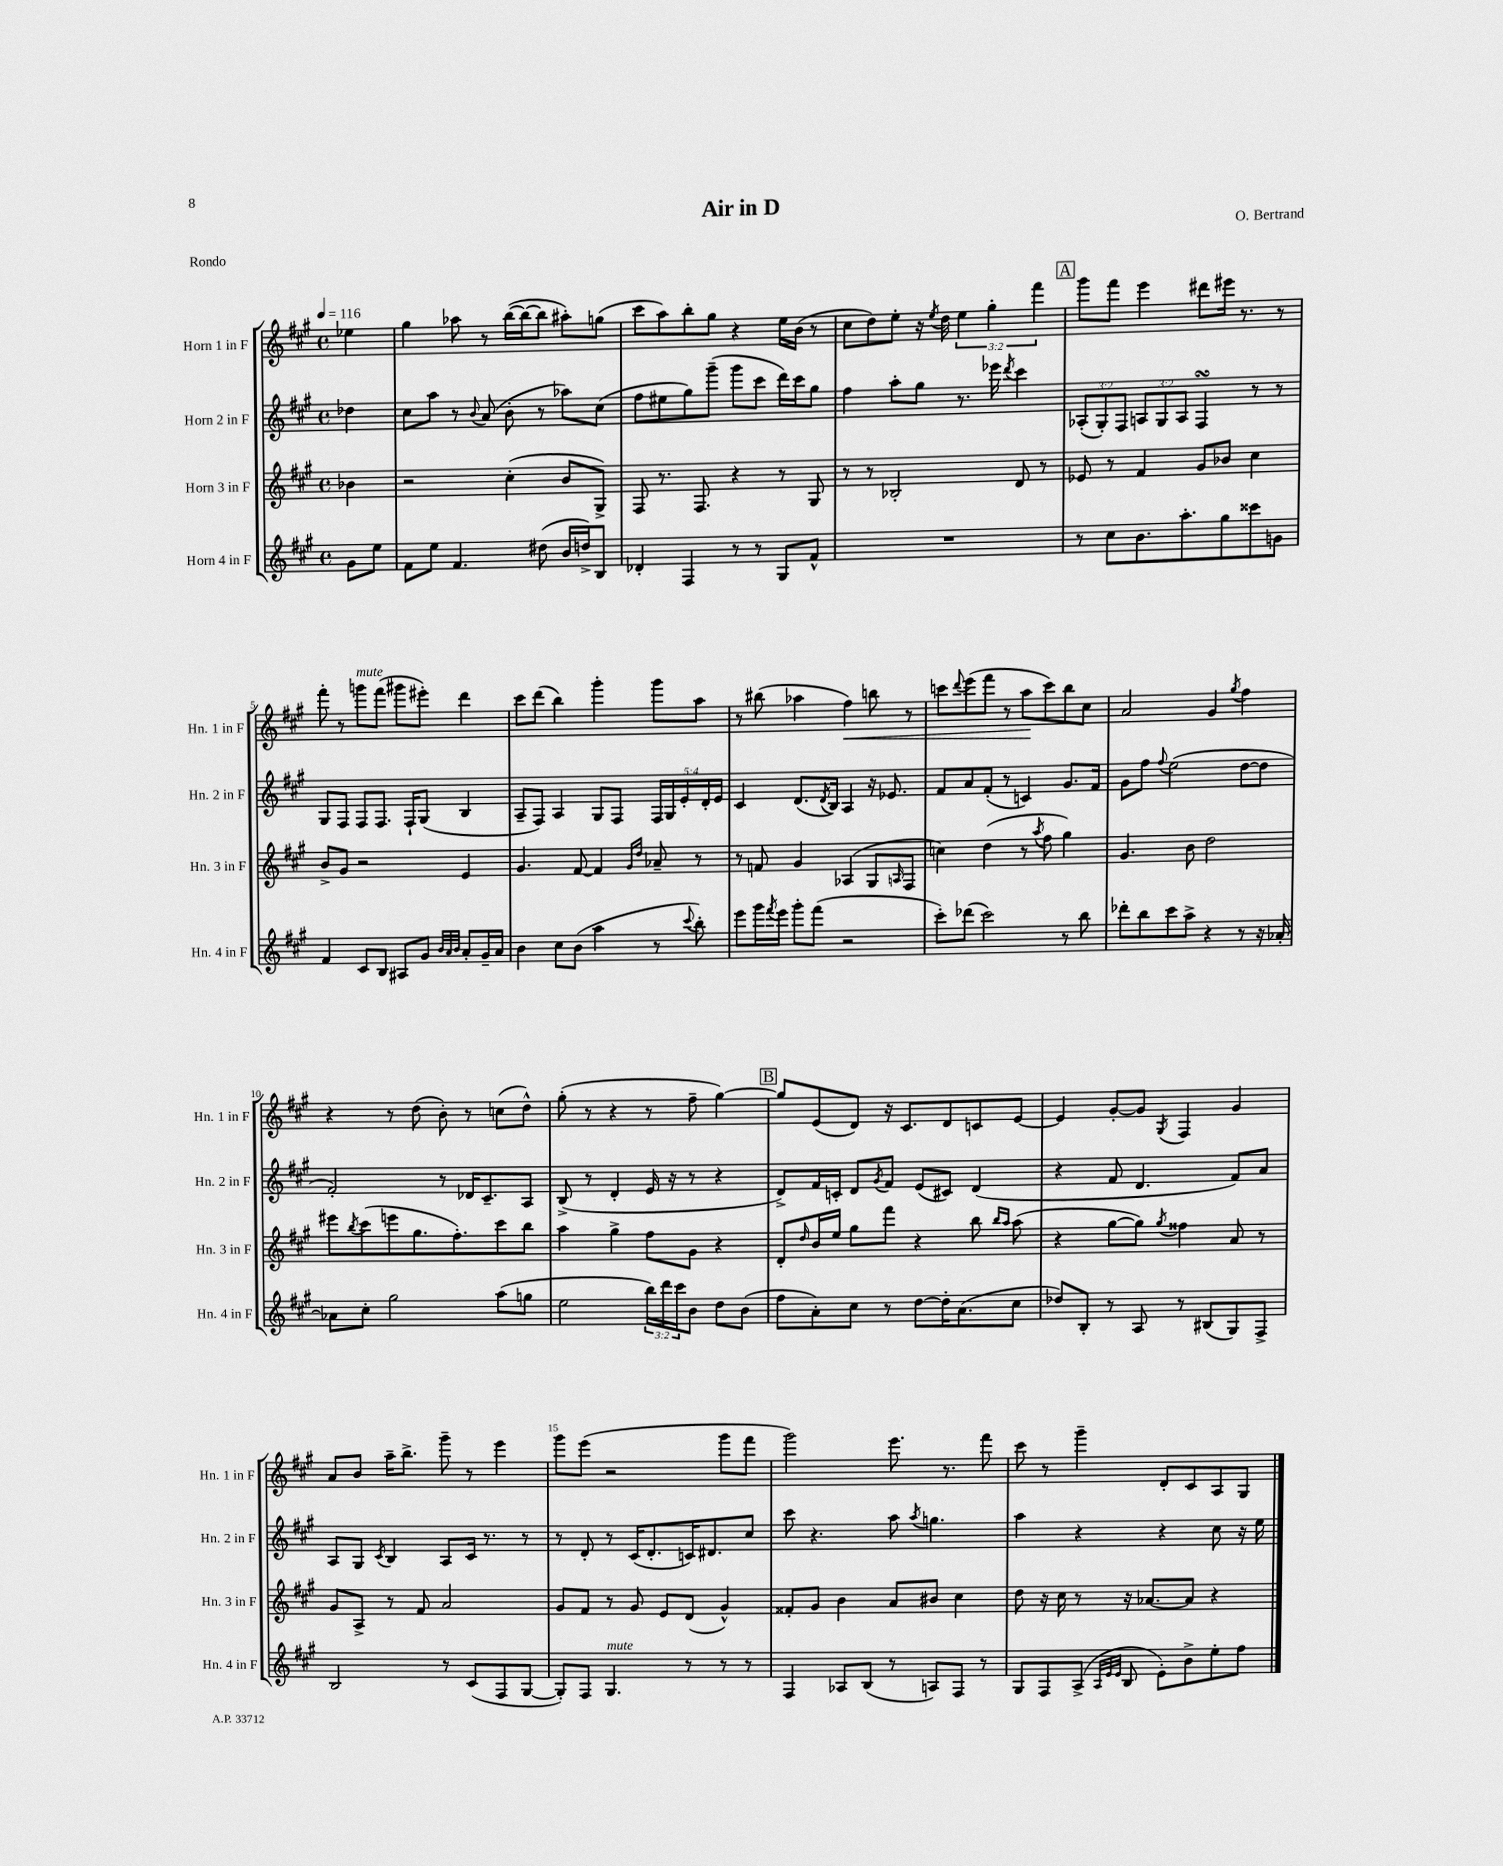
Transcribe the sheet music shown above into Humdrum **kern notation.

**kern	**kern	**kern	**kern
*staff4	*staff3	*staff2	*staff1
*clefG2	*clefG2	*clefG2	*clefG2
*k[f#c#g#]	*k[f#c#g#]	*k[f#c#g#]	*k[f#c#g#]
*M4/4	*M4/4	*M4/4	*M4/4
*met(c)	*met(c)	*met(c)	*met(c)
*MM116	*MM116	*MM116	*MM116
8g#	4b-	4dd-	4ee-
8ee	.	.	.
=	=	=	=
8f#	2r	8cc#	4gg#
8ee	.	8aa	.
4.f#	.	8r	8aa-
.	.	8qqb	.
.	.	(8a	8r
.	(4cc#'	8b'	([16bb
.	.	.	16bb_
(8dd#	.	8r	8bb]
16b	8b	8aa-)	8aa#')
16dd^)	.	.	.
8B	8G#^)	(8cc#	(8gg
=	=	=	=
4d-'	8F#	8ff#	8ccc#
.	8.r	8ee#	8aa)
4F#	.	8gg#)	8bb'
.	8.F#	.	.
.	.	(8ggg#~	8gg#
8r	4r	8ggg#	4r
8r	.	8ccc#	.
8G#	8r	16ddd)	16ee
.	.	16ccc#	(16b
8f#^^	8G#	8gg#	8r
=	=	=	=
1r	8r	4ff#	8cc#
.	8r	.	8dd)
.	2B-'	8aa'	8ee'
.	.	8gg#	16r
.	.	.	8qee
.	.	.	16dd
.	.	8.r	6ee
.	.	.	6gg#'
.	.	16eee-	.
.	.	8qddd	.
.	8d	4ccc#	.
.	.	.	6fff#
.	8r	.	.
=	=	=	=
8r	8e-	(12A-'	8ggg#
.	.	12G#')	.
8cc#	8r	.	8fff#
.	.	12F#	.
8.b	4f#	12A	4eee
.	.	12G#	.
.	.	12A	.
8.aa'	.	.	.
.	8g#	4F#	8ddd#
8gg#	8b-	.	16eee#
.	.	.	8.r
8ccc##	4cc#	8r	.
8g	.	8r	8r
=	=	=	=
4f#	8b^	8G#	8fff#'
.	8g#	8F#	8r
8c#	2r	8F#	8ggg
8B	.	8.F#	(8fff#
8A#	.	.	8ggg#
.	.	16F#`	.
8g#	.	(8G#	8eee#')
32qqb	.	.	.
32qqa	.	.	.
32qqb	.	.	.
8a'	4e	4B	4ddd
16g#~	.	.	.
16a	.	.	.
=	=	=	=
4b	4.g#	8A~	8ccc#
.	.	8F#)	(8ddd
8cc#	.	4A	4bb)
(8b	[8f#	.	.
4aa	4f#]	8G#	4ggg#'
.	.	8F#	.
.	16qqg#	.	.
.	16qqdd	.	.
8r	8a-~	20F#	8ggg#
.	.	20G#	.
.	.	20e'	.
8qqccc#	.	.	.
8bb')	8r	.	8aa
.	.	20d'	.
.	.	20e	.
=	=	=	=
8eee	8r	4c#	8r
16ggg#	8f	.	(8bb#
8qfff#	.	.	.
16eee	.	.	.
8ggg#'	4g#	(8.d	4aa-
(8fff#	.	.	.
.	.	8qd	.
.	.	16B)	.
2r	(4A-	4A	4ff#)
.	8G#	16r	8bb
.	.	8.e-	.
.	16qqA	.	.
.	8F#	.	8r
=	=	=	=
8ccc#')	4cc)	8f#	8ccc
.	.	.	8qqddd
(8ddd-	.	8a	(8eee
2ccc#)	(4dd	(8f#'	8fff#
.	.	8r	8r
.	8r	4c)	8aa
.	8qaa	.	.
.	8ff#	.	8ccc)
8r	4gg#)	8.g#	8bb
8bb	.	.	8cc#
.	.	16f#	.
=	=	=	=
8ddd-'	4.g#	8g#	2a
8bb	.	8ff#	.
.	.	8qqff#	.
8ccc#	.	(2ee	.
8aa^	8b	.	.
4r	2dd	.	4g#
.	.	.	8qgg#
8r	.	[8dd	4ff#
16r	.	8dd]	.
[16a-'	.	.	.
=	=	=	=
8a-]	8eee#	2f#')	4r
.	8qbb	.	.
8cc#'	(8ccc#	.	.
2gg#	8eee	.	8r
.	8.gg#	.	(8dd
.	.	8r	8b')
.	8.ff#')	.	.
.	.	16d-	8r
.	.	8.c#~	.
(8aa	8ccc#	.	(8cc
8gg	8bb	8A	8dd^^)
=	=	=	=
2ee	4aa	(8B^	(8gg#'
.	.	8r	8r
.	4gg#^	4d'	4r
24bb)	8ff#	16e	8r
24ddd	.	.	.
.	.	16r	.
24ccc#	.	.	.
8b	8g#	8r	8ff#~
8dd	4r	4r	[4gg#)
(8b	.	.	.
=	=	=	=
8ff#	8d'	8d^)	8gg#]
.	16qqdd	.	.
8a')	16b	16f#	(8e
.	16ee	16c'	.
8cc#	8gg#	8d	8d)
.	.	8qg#	.
8r	8fff#	8f#	16r
.	.	.	8.c#
[8dd	4r	(8e	.
16dd']	.	8c#)	8d
(8.a	.	.	.
.	8bb	(4d	8c
.	16qqbb	.	.
.	16qqaa	.	.
8cc#	(8aa	.	[8e
=	=	=	=
8dd-)	4r	4r	4e]
8B'	.	.	.
8r	[8gg#	8f#	[8g#'
8A	8gg#])	4.d	8g#]
.	8qgg#	.	8qG#
8r	4ff##	.	4F#
(8B#	.	.	.
8G#)	8a	8f#)	4g#
8F#^	8r	8a	.
=	=	=	=
2B	8g#	8A	8a
.	8A^	8G#	8b
.	.	8qc#	.
.	8r	4B	16aa~
.	.	.	8.bb^
.	8f#	.	.
8r	2a	8A	8ggg#~
(8c#	.	16c#	8r
.	.	8.r	.
8F#	.	.	4eee
[8G#	.	8r	.
=	=	=	=
8G#'])	8g#	8r	8ggg#
8F#	8f#	8d'	(8eee
4.G#	8r	8r	2r
.	8g#	(16c#	.
.	.	8.d'	.
.	8e	.	.
8r	(8d	16c)	.
.	.	8.d#	.
8r	4g#^^)	.	8ggg#
8r	.	8cc#	8fff#
=	=	=	=
4F#	8f##'	8ccc#	2ggg#)
.	8g#	4.r	.
8A-	4b	.	.
(8B	.	.	.
8r	8a	8aa	8.eee
.	.	8qaa	.
8A)	8b#	4.gg	.
.	.	.	8.r
8F#	4cc#	.	.
8r	.	.	8fff#
=	=	=	=
8G#	8dd	4aa	8ccc#
8F#	16r	.	8r
.	16cc#	.	.
(8A^	8r	4r	4ggg#~
32qqA	.	.	.
32qqe	.	.	.
32qqe	.	.	.
8B	16r	.	.
.	[8.a-	.	.
8e')	.	4r	8d'
8b^	8a-]	.	8c#
8ee'	4r	8cc#	8A
8ff#	.	16r	8G#
.	.	16ee	.
==	==	==	==
*-	*-	*-	*-
